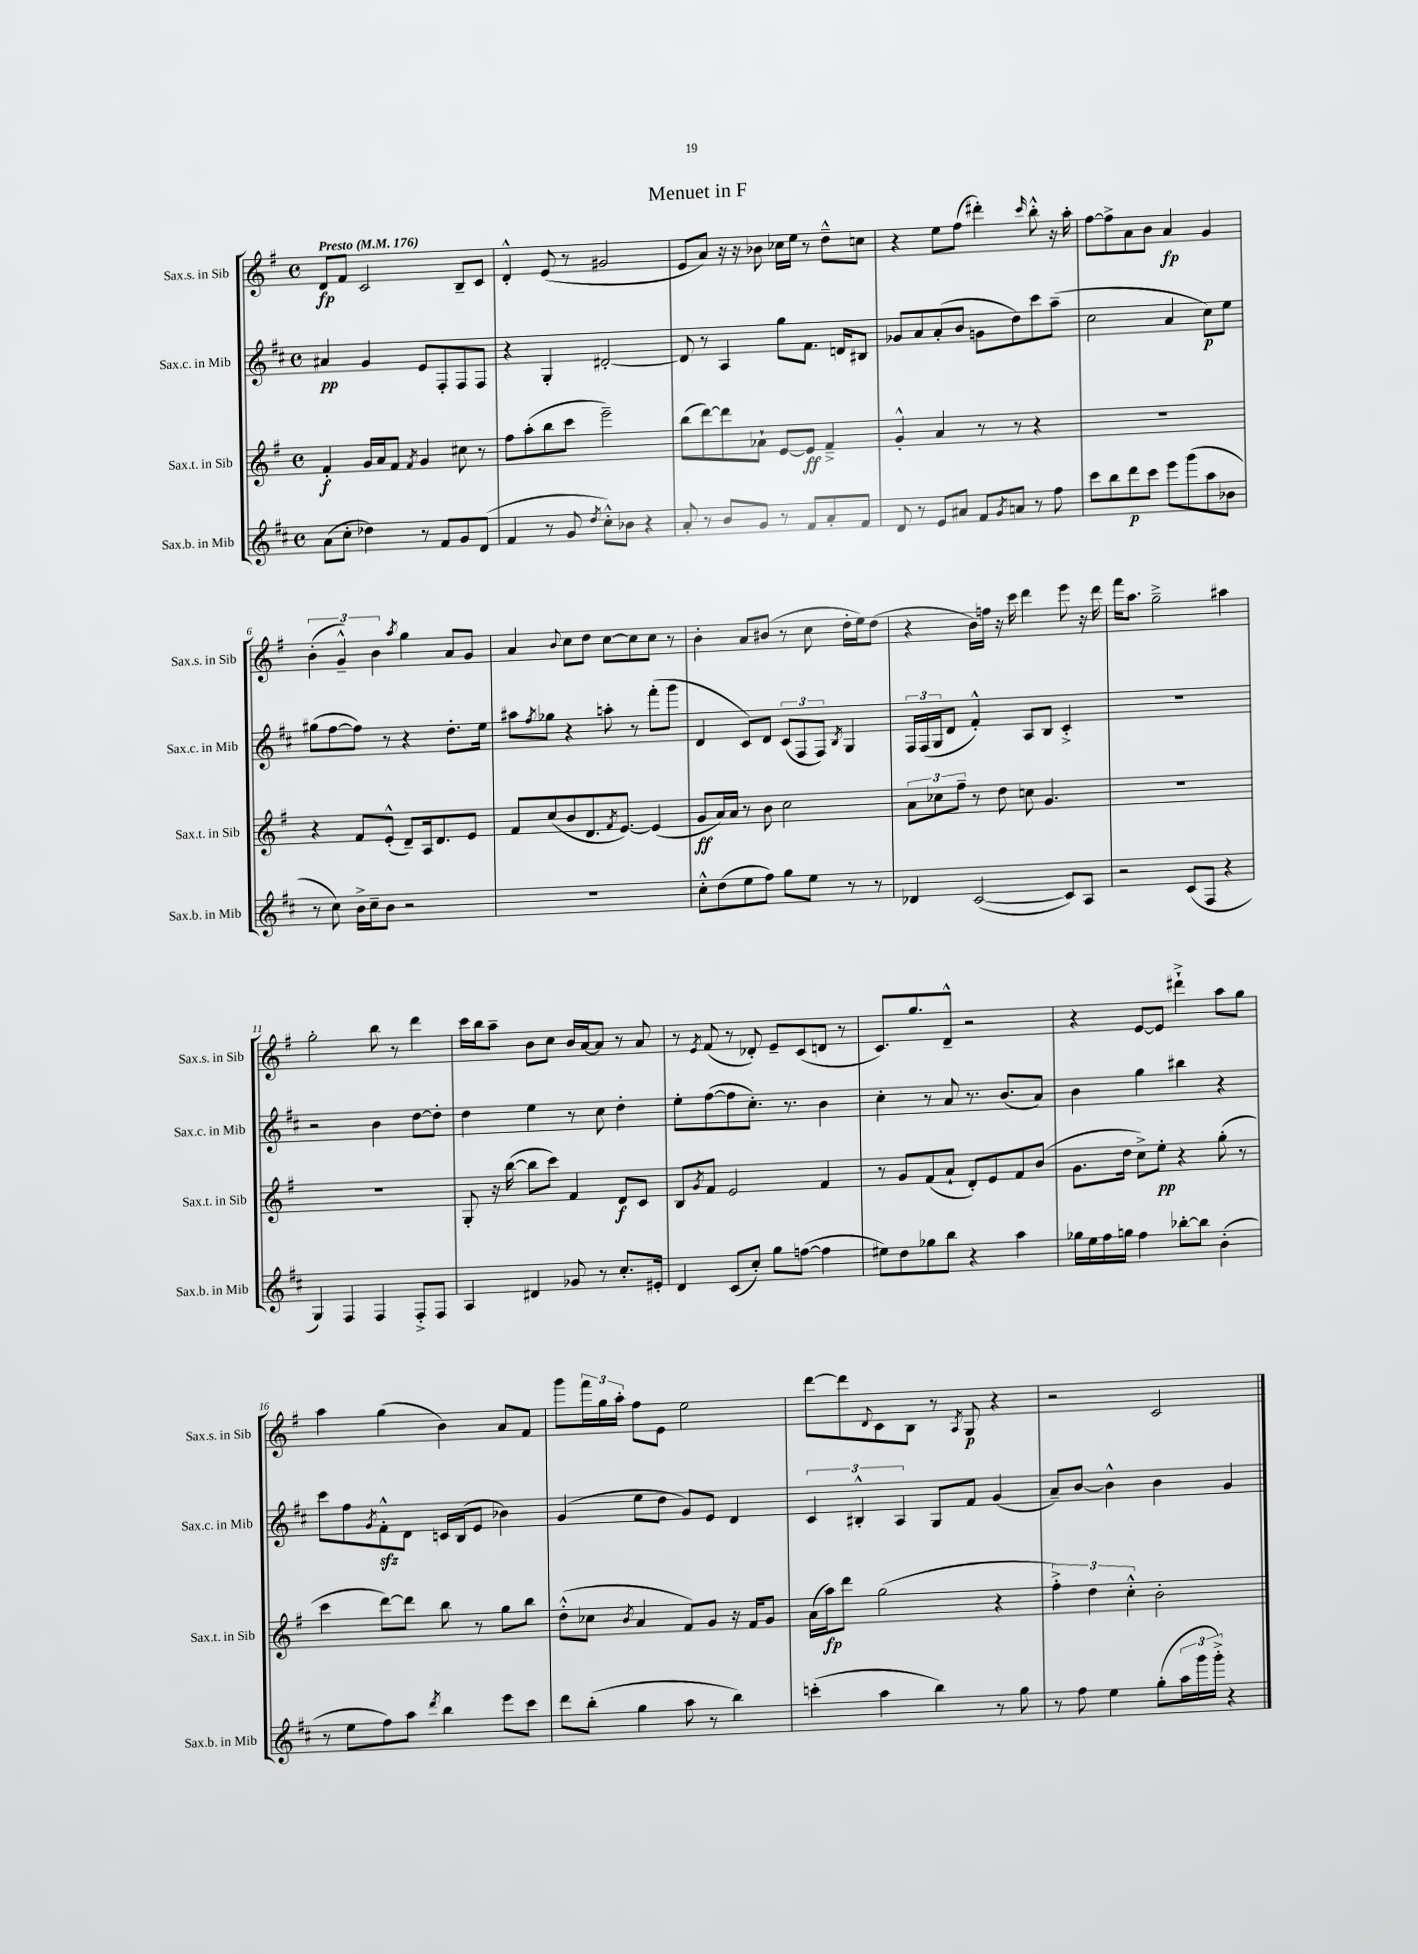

**kern	**dynam	**kern	**dynam	**kern	**dynam	**kern	**dynam
*part4	*part4	*part3	*part3	*part2	*part2	*part1	*part1
*staff4	*staff4	*staff3	*staff3	*staff2	*staff2	*staff1	*staff1
*I"Sax.b. in Mib	*	*I"Sax.t. in Sib	*	*I"Sax.c. in Mib	*	*I"Sax.s. in Sib	*
*I'Sax.b. in Mib	*	*I'Sax.t. in Sib	*	*I'Sax.c. in Mib	*	*I'Sax.s. in Sib	*
*clefG2	*	*clefG2	*	*clefG2	*	*clefG2	*
*k[f#c#]	*	*k[f#]	*	*k[f#c#]	*	*k[f#]	*
*M4/4	*	*M4/4	*	*M4/4	*	*M4/4	*
*met(c)	*	*met(c)	*	*met(c)	*	*met(c)	*
*MM176	*	*MM176	*	*MM176	*	*MM176	*
=1	=1	=1	=1	=1	=1	=1	=1
!	!	!	!	!	!	!LO:TX:a:B:t=Presto	!
(8a\L	.	4f#'/	f	4a#X/	pp	8d/L	fp
8cc#'\J	.	.	.	.	.	8f#/J	.
4dd-X\)	.	16g/LL	.	4g/	.	2c/	.
.	.	16a/J	.	.	.	.	.
.	.	8f#/J	.	.	.	.	.
.	.	8qf#/	.	.	.	.	.
8r	.	4g/	.	8e/L	.	.	.
8f#/L	.	.	.	8F#'/	.	.	.
8g/	.	8cc#X\	.	8F#/	.	8B~/L	.
(8d/J	.	8r	.	8F#/J	.	8c/J	.
=2	=2	=2	=2	=2	=2	=2	=2
4f#/	.	8ff#\L	.	4r	.	4d'^^/	.
.	.	(8aa'\	.	.	.	.	.
8r	.	8bb\	.	4G'/	.	(8e/	.
8g/	.	8ccc\J	.	.	.	8r	.
8qdd/	.	.	.	.	.	.	.
8cc#'^^\L)	.	2eee~\)	.	[2d#X'/	.	2g#X/	.
8b-X\J	.	.	.	.	.	.	.
4r	.	.	.	.	.	.	.
=3	=3	=3	=3	=3	=3	=3	=3
8a'/	.	(8bb\L	.	8d#/]	.	8e/L	.
8r	.	[8ddd\)	.	8r	.	8a/J)	.
8b/L	.	8ddd\]	.	4A/	.	16r	.
.	.	.	.	.	.	16r	.
8g/J	.	8a-X`\J	.	.	.	8b-X\	.
8r	.	[8e/L	.	8gg\L	.	16cc-X\LL	.
.	.	.	.	.	.	16ee\JJ	.
8f#/L	.	8e/J]	ff	8.f#\J	.	8r	.
8a'/	.	4f#~^/	.	.	.	8dd~^^\L	.
.	.	.	.	16dn/KL	.	.	.
8f#/J	.	.	.	8B#X/J	.	8ccn\J	.
=4	=4	=4	=4	=4	=4	=4	=4
8d/	.	4g'^^/	.	8g-X/L	.	4r	.
8r	.	.	.	8a/	.	.	.
8e/L	.	4a/	.	(8a'/	.	8ee\L	.
8a#X/J	.	.	.	8b/J	.	(8ff#\J	.
8f#/L	.	8r	.	8gn\L	.	4ddd#X'\)	.
8qg/	.	.	.	.	.	.	.
8an/J	.	8r	.	8dd\)	.	.	.
.	.	.	.	.	.	16qqccc/	.
8r	.	4r	.	8ccc#\	.	8bb'^^\	.
8ff#\	.	.	.	(8aa~\J	.	16r	.
.	.	.	.	.	.	16aa'\	.
=5	=5	=5	=5	=5	=5	=5	=5
8ccc#\L	.	1r	.	2cc#\	.	[8ff#\L	.
8bb\	.	.	.	.	.	8ff#^\]	.
8ddd\	p	.	.	.	.	8a\	.
8ccc#\J	.	.	.	.	.	8b\J	.
8eee\L	.	.	.	4a/	.	4a/	fp
(8ggg\	.	.	.	.	.	.	.
8aa\	.	.	.	8cc#\L)	p	4g/	.
8b-X\J	.	.	.	8ee\J	.	.	.
!!LO:LB:g=z
=6	=6	=6	=6	=6	=6	=6	=6
8r	.	4r	.	(8gg#X\L	.	(6b'\	.
8cc#\)	.	.	.	[8ff#\	.	.	.
.	.	.	.	.	.	6g~^^/)	.
16b^\LL	.	8f#/L	.	8ff#\J])	.	.	.
16cc#~\J	.	.	.	.	.	.	.
.	.	.	.	.	.	6b\	.
8b\J	.	(8e'^^/J	.	8r	.	.	.
.	.	.	.	.	.	8qaa/	.
2r	.	8d~/L)	.	4r	.	4gg\	.
.	.	16A/k	.	.	.	.	.
.	.	8.d/	.	.	.	.	.
.	.	.	.	8.dd'\L	.	8a/L	.
.	.	8e/J	.	.	.	8g/J	.
.	.	.	.	16ee\Jk	.	.	.
=7	=7	=7	=7	=7	=7	=7	=7
1r	.	8f#/L	.	8aa#X\L	.	4a/	.
.	.	.	.	8qff#/	.	.	.
.	.	(8cc/	.	8gg-X\J	.	.	.
.	.	.	.	.	.	8qqb/	.
.	.	8b/	.	4r	.	8cc\L	.
.	.	8.d/	.	.	.	8dd\J	.
.	.	.	.	8aan'\	.	[8cc\L	.
.	.	8qf#/	.	.	.	.	.
.	.	[8.e/J)	.	.	.	.	.
.	.	.	.	8r	.	8cc\]	.
.	.	(4e/]	.	(8fff#'\L	.	8cc\J	.
.	.	.	.	8ggg\J	.	8r	.
=8	=8	=8	=8	=8	=8	=8	=8
8cc#'^^\L	.	8g/L	ff	4d/	.	4b'\	.
(8dd\	.	16a/L)	.	.	.	.	.
.	.	16a/JJ	.	.	.	.	.
8ee\	.	8r	.	8c#/L)	.	8a/L	.
8ff#\J)	.	8b\	.	8d/J	.	(8b#X/J	.
8gg\L	.	2cc\	.	(12c#/L	.	8r	.
.	.	.	.	12F#/	.	.	.
8ee\J	.	.	.	.	.	8cc\	.
.	.	.	.	12F#/J)	.	.	.
.	.	.	.	8qB/	.	.	.
8r	.	.	.	4G/	.	16dd'\LL	.
.	.	.	.	.	.	16ee\J)	.
8r	.	.	.	.	.	(8dd\J	.
=9	=9	=9	=9	=9	=9	=9	=9
4d-X/	.	12a\L	.	24F#/LL	.	4r	.
.	.	.	.	(24F#/	.	.	.
.	.	12cc-X\	.	24G/J	.	.	.
.	.	.	.	8d/J	.	.	.
.	.	12ff#~\J	.	.	.	.	.
([2c#/	.	8r	.	4f#'^^/)	.	16b\LL)	.
.	.	.	.	.	.	16ffn\JJ	.
.	.	8dd\	.	.	.	16r	.
.	.	.	.	.	.	16ccc\	.
.	.	8ccn\	.	8A/L	.	4ddd\	.
.	.	4.g/	.	8B/J	.	.	.
8c#/L])	.	.	.	4c#'^/	.	8eee\	.
8A/J	.	.	.	.	.	16r	.
.	.	.	.	.	.	16ddd\	.
=10	=10	=10	=10	=10	=10	=10	=10
2r	.	1r	.	1r	.	16fff#\KL	.
.	.	.	.	.	.	8.aa\J	.
.	.	.	.	.	.	2gg~^\	.
(8c#/L	.	.	.	.	.	.	.
8F#/J	.	.	.	.	.	.	.
4r	.	.	.	.	.	4aa#X\	.
!!LO:LB:g=z
=11	=11	=11	=11	=11	=11	=11	=11
4G/)	.	1r	.	2r	.	2gg'\	.
4F#/	.	.	.	.	.	.	.
4F#/	.	.	.	4b\	.	8bb\	.
.	.	.	.	.	.	8r	.
8F#'^/L	.	.	.	[8dd\L	.	4ddd\	.
8F#/J	.	.	.	8dd'\J]	.	.	.
=12	=12	=12	=12	=12	=12	=12	=12
4A/	.	8G'/	.	4dd\	.	16ccc\LL	.
.	.	.	.	.	.	16bb\J	.
.	.	16r	.	.	.	8aa~\J	.
.	.	([16bb\	.	.	.	.	.
4d#X/	.	8bb\L]	.	4ee\	.	8b\L	.
.	.	8ccc\J)	.	.	.	8cc\J	.
8g-X/	.	4f#/	.	8r	.	16b/LL	.
.	.	.	.	.	.	[16a/J	.
8r	.	.	.	8cc#\	.	8a/J]	.
8.cc#'/L	.	8d/L	f	4dd'\	.	8r	.
.	.	8c/J	.	.	.	8a/	.
16e#X'/Jk	.	.	.	.	.	.	.
=13	=13	=13	=13	=13	=13	=13	=13
4d/	.	8B/L	.	8ee'\L	.	8r	.
.	.	8qg/	.	.	.	8qe/	.
.	.	8f#/J	.	([8ff#\	.	(8f#/	.
(8c#/L	.	2e/	.	8ff#\]	.	8r	.
8cc#'/J)	.	.	.	8.cc#'\J)	.	8d-X'/)	.
8gg\L	.	.	.	.	.	8e~/L	.
.	.	.	.	8.r	.	.	.
([8ffn\J	.	.	.	.	.	(8c/	.
4ff\]	.	4f#/	.	4b\	.	8dn/J	.
.	.	.	.	.	.	8r	.
=14	=14	=14	=14	=14	=14	=14	=14
8ee#X\L)	.	8r	.	4cc#'\	.	8.c/L)	.
8dd\	.	8g/L	.	.	.	.	.
.	.	.	.	.	.	8.gg/	.
8gg-X\	.	(8f#/	.	8r	.	.	.
8bb\J	.	8a`/J	.	8a/	.	8d~^^/J	.
4r	.	8d'/L)	.	8.r	.	2r	.
.	.	8e/	.	.	.	.	.
.	.	.	.	(8.b/L	.	.	.
4aa\	.	8f#/	.	.	.	.	.
.	.	(8b/J	.	8a/J)	.	.	.
=15	=15	=15	=15	=15	=15	=15	=15
16gg-X\LL	.	8.g\L	.	4b\	.	4r	.
16ee\	.	.	.	.	.	.	.
16ff#\	.	.	.	.	.	.	.
16ggn\JJ	.	16dd\Jk	.	.	.	.	.
4ff#\	.	8cc^\L)	.	4gg\	.	[8e/L	.
.	.	8ee'\J	pp	.	.	8e/J]	.
[8bb-X'\L	.	4r	.	4bb#X\	.	4ddd#X`^\	.
8bb-\J]	.	.	.	.	.	.	.
(4b'\	.	(8gg'\	.	4r	.	8aa\L	.
.	.	8r	.	.	.	8gg\J	.
!!LO:LB:g=z
=16	=16	=16	=16	=16	=16	=16	=16
8r	.	4ccc\	.	8ccc#\L	.	4aa\	.
8ee\L	.	.	.	8ff#\	.	.	.
.	.	.	.	8qg/	.	.	.
8ff#\)	.	[8ddd\L)	.	8f#zz'^^\	.	(4gg\	.
8aa\J	.	8ddd\J]	.	8d\J	.	.	.
8qddd/	.	.	.	.	.	.	.
4bb\	.	8bb\	.	16cn/LL	.	4b\)	.
.	.	.	.	(16B/J	.	.	.
.	.	8r	.	8e/J	.	.	.
8eee\L	.	8gg\L	.	4b-X\)	.	8a/L	.
8ccc#\J	.	8bb\J	.	.	.	8f#/J	.
=17	=17	=17	=17	=17	=17	=17	=17
8ddd\L	.	(8dd'^^\L	.	(4g/	.	8ggg\L	.
(8bb'\J	.	8cc-X\J	.	.	.	24fff#\L	.
.	.	.	.	.	.	24gg\	.
.	.	.	.	.	.	24aa'\JJ	.
.	.	8qb/	.	.	.	.	.
4gg\	.	4a/	.	8ee\L	.	8ff#\L	.
.	.	.	.	8dd\J	.	8e\J	.
8aa\	.	8f#/L)	.	8g/L)	.	2ee\	.
8r	.	8g/J	.	8e/J	.	.	.
4bb\)	.	16r	.	4d/	.	.	.
.	.	16f#/KL	.	.	.	.	.
.	.	8g/J	.	.	.	.	.
=18	=18	=18	=18	=18	=18	=18	=18
(4cccn'\	.	(16a\LL	.	6c#/	.	[8ddd\L	.
.	.	16aa\J)	fp	.	.	.	.
.	.	8ddd\J	.	.	.	8ddd\]	.
.	.	.	.	6B#X'^^/	.	.	.
.	.	.	.	.	.	8qqd/	.
4aa\	.	(2gg\	.	.	.	8c\	.
.	.	.	.	6A/	.	.	.
.	.	.	.	.	.	8B\J	.
4bb\)	.	.	.	8G/L	.	8r	.
.	.	.	.	.	.	8qA/	.
.	.	.	.	8f#/J	.	8G/	p
8r	.	4r	.	(4g/	.	4r	.
8gg\	.	.	.	.	.	.	.
=19	=19	=19	=19	=19	=19	=19	=19
8r	.	6ff#'^\)	.	8a~/L)	.	2r	.
8ff#\	.	.	.	[8b/J	.	.	.
.	.	6dd\	.	.	.	.	.
4ee\	.	.	.	4b^^\]	.	.	.
.	.	6cc'^^\	.	.	.	.	.
(8gg'\L	.	2b'\	.	4b\	.	2c/	.
24aa\L	.	.	.	.	.	.	.
24ggg\	.	.	.	.	.	.	.
24ggg'^\JJ)	.	.	.	.	.	.	.
4r	.	.	.	4g/	.	.	.
==	==	==	==	==	==	==	==
*-	*-	*-	*-	*-	*-	*-	*-
